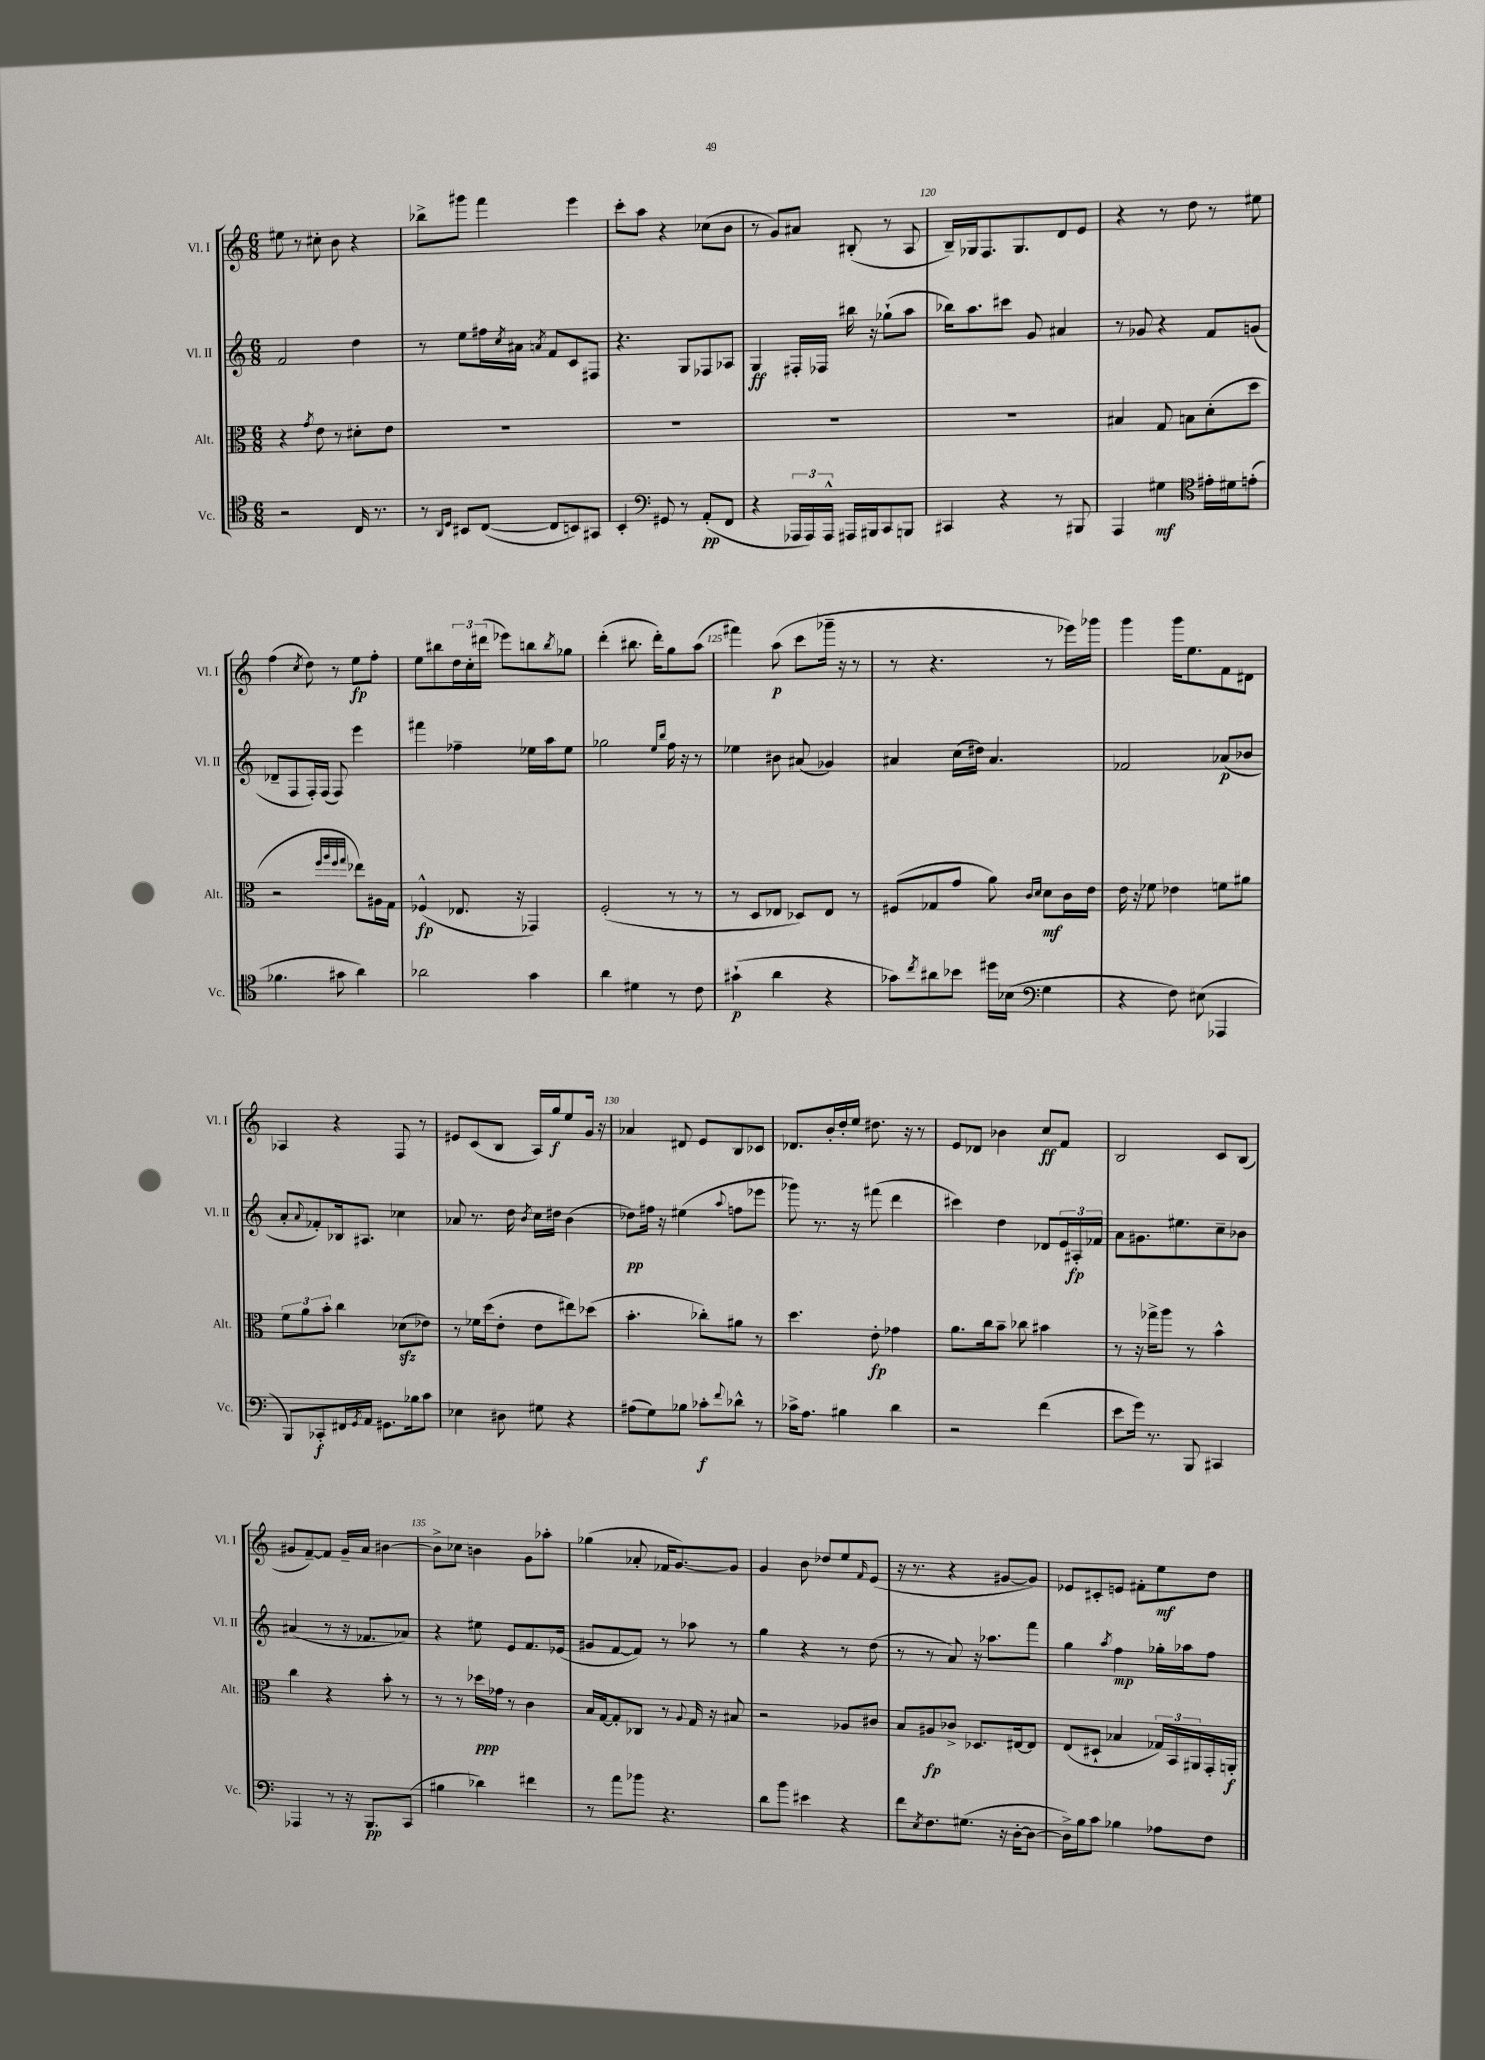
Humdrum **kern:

**kern	**dynam	**kern	**dynam	**kern	**dynam	**kern	**dynam
*part4	*part4	*part3	*part3	*part2	*part2	*part1	*part1
*staff4	*staff4	*staff3	*staff3	*staff2	*staff2	*staff1	*staff1
*I"Vc.	*	*I"Alt.	*	*I"Vl. II	*	*I"Vl. I	*
*I'Vc.	*	*I'Alt.	*	*I'Vl. II	*	*I'Vl. I	*
*clefC4	*	*clefC3	*	*clefG2	*	*clefG2	*
*k[]	*	*k[]	*	*k[]	*	*k[]	*
*M6/8	*	*M6/8	*	*M6/8	*	*M6/8	*
=116	=116	=116	=116	=116	=116	=116	=116
2r	.	4r	.	2f/	.	8ee#X\	.
.	.	.	.	.	.	8r	.
.	.	8qg/	.	.	.	.	.
.	.	8e\	.	.	.	8cc#X'\	.
.	.	8r	.	.	.	8b\	.
16C/	.	8d#X'\L	.	4dd\	.	4r	.
8.r	.	.	.	.	.	.	.
.	.	8e\J	.	.	.	.	.
=117	=117	=117	=117	=117	=117	=117	=117
8r	.	2.r	.	8r	.	8bb-X^\L	.
16qqAA/LL	.	.	.	.	.	.	.
16qqD/JJ	.	.	.	.	.	.	.
8BB#X/L	.	.	.	8ee\L	.	8ggg#X\J	.
([8C/J	.	.	.	16ff#X\L	.	4fff\	.
.	.	.	.	8qcc/	.	.	.
.	.	.	.	16a#X\JJ	.	.	.
.	.	.	.	8qan/	.	.	.
8C/L]	.	.	.	8f/L	.	.	.
8BBn/)	.	.	.	8c/	.	4eee\	.
8GG#X/J	.	.	.	8F#X/J	.	.	.
=118	=118	=118	=118	=118	=118	=118	=118
4BB'/	.	2.r	.	4.r	.	8ccc'\L	.
.	.	.	.	.	.	8aa\J	.
*clefF4	*	*	*	*	*	*	*
8GG#X/	.	.	.	.	.	4r	.
8r	.	.	.	8G/L	.	.	.
(8AA'/L	pp	.	.	8F-X/	.	(8cc-X\L	.
8FF/J	.	.	.	8A-X/J	.	8b\J	.
=119	=119	=119	=119	=119	=119	=119	=119
4r	.	2.r	.	4G/	ff	8r	.
.	.	.	.	.	.	8g/L)	.
24AAA-X/LL	.	.	.	16F#X'/LL	.	8a#X/J	.
24AAA-/)	.	.	.	.	.	.	.
.	.	.	.	16F-X/JJ	.	.	.
24AAA-^^/JJ	.	.	.	.	.	.	.
16AAA#X/LL	.	.	.	16bb#X\	.	(8B#X'/	.
16BBB#X/J	.	.	.	16r	.	.	.
8CC/	.	.	.	(8gg-X`\L	.	8r	.
8BBBn/J	.	.	.	8aa\J	.	8A/	.
=120	=120	=120	=120	=120	=120	=120	=120
4CC#X/	.	2.r	.	16bb-X\KL)	.	16B~/LL)	.
.	.	.	.	8.aa\	.	16G-X/J	.
.	.	.	.	.	.	8.F/	.
4r	.	.	.	8ccc#X\J	.	.	.
.	.	.	.	.	.	8.G-/	.
.	.	.	.	8g/	.	.	.
8r	.	.	.	4a#X/	.	8d/	.
8BBB#X/	.	.	.	.	.	8e/J	.
=121	=121	=121	=121	=121	=121	=121	=121
4AAA/	.	4B#X/	.	8r	.	4r	.
.	.	.	.	8g-X/	.	.	.
4G#X\	mf	8G/	.	4r	.	8r	.
.	.	8Bn\L	.	.	.	8dd\	.
*clefC4	*	*	*	*	*	*	*
16e#X'\LL	.	(8d'\	.	8f/L	.	8r	.
16d#X\J	.	.	.	.	.	.	.
(8en'\J	.	8dd\J	.	(8gn/J	.	8ee#X\	.
!!LO:LB:g=z
=122	=122	=122	=122	=122	=122	=122	=122
4.f-X\	.	2r	.	8d-X~/L	.	(4ff\	.
.	.	.	.	8F/	.	.	.
.	.	.	.	.	.	8qcc/	.
.	.	.	.	16F'/L)	.	8dd\)	.
.	.	.	.	(16F/JJ	.	.	.
8g#X\	.	.	.	8F/)	.	8r	.
.	.	32qqff/LLL	.	.	.	.	.
.	.	32qqaa/	.	.	.	.	.
.	.	32qqff/	.	.	.	.	.
.	.	32qqgg/JJJ	.	.	.	.	.
4a\)	.	8ee-X\L)	.	4eee\	.	8ee\L	fp
.	.	16A#X\L	.	.	.	8ff'\J	.
.	.	16G\JJ	.	.	.	.	.
=123	=123	=123	=123	=123	=123	=123	=123
2a-X\	.	(4F-X^^/	fp	4fff#X\	.	8ee\L	.
.	.	.	.	.	.	8bb#X\	.
.	.	8.E-X/	.	4ff-X~\	.	24dd\L	.
.	.	.	.	.	.	24cc'\	.
.	.	.	.	.	.	(24ddd#X\JJ	.
.	.	.	.	.	.	8eee-X\L)	.
.	.	16r	.	.	.	.	.
4g\	.	4GG-X/)	.	16ee-X\LL	.	8bbn\	.
.	.	.	.	16aa\J	.	.	.
.	.	.	.	.	.	8qbb/	.
.	.	.	.	8ee-\J	.	8gg-X\J	.
=124	=124	=124	=124	=124	=124	=124	=124
4a\	.	(2F'/	.	2gg-X\	.	(4ddd'\	.
4d#X\	.	.	.	.	.	8.bb#X\	.
.	.	.	.	.	.	16ddd'\KL)	.
.	.	.	.	16qqee/LL	.	.	.
.	.	.	.	16qqbb/JJ	.	.	.
8r	.	8r	.	16ff\	.	8gg\	.
.	.	.	.	16r	.	.	.
8c\	.	8r	.	8r	.	(8aa\J	.
=125	=125	=125	=125	=125	=125	=125	=125
(4g#X`\	p	8r	.	4ee-X\	.	4fff#X\)	.
.	.	8D/L	.	.	.	.	.
4a\	.	8E-X/J	.	8b#X\	.	(8aa\	p
.	.	8D-X/L)	.	(8a#X/	.	8ccc\L	.
4r	.	8E-/J	.	4g-X/)	.	16ggg-X~\Jk	.
.	.	.	.	.	.	16r	.
.	.	8r	.	.	.	8r	.
=126	=126	=126	=126	=126	=126	=126	=126
8g-X\L)	.	(8F#X/L	.	4a#X/	.	8r	.
8qcc/	.	.	.	.	.	.	.
8a#X\	.	8G-X/	.	.	.	4.r	.
8b-X\J	.	8g/J	.	(16cc\LL	.	.	.
.	.	.	.	16dd#X\JJ)	.	.	.
16dd#X\LL	.	8a\)	.	4.a#/	.	.	.
(16B-X\JJ	.	.	.	.	.	.	.
*clefF4	*	*	*	*	*	*	*
.	.	16qqc/LL	.	.	.	.	.
.	.	16qqd/JJ	.	.	.	.	.
4G\	.	8d\L	mf	.	.	8r	.
.	.	16c\L	.	.	.	16eee-X\LL)	.
.	.	16e\JJ	.	.	.	16ggg-X\JJ	.
=127	=127	=127	=127	=127	=127	=127	=127
4r	.	16e\	.	2f-X/	.	4ggg\	.
.	.	16r	.	.	.	.	.
.	.	8f-X\	.	.	.	.	.
8F\)	.	4e-X\	.	.	.	16ggg\KL	.
.	.	.	.	.	.	8.ee\	.
(8E#X\	.	.	.	.	.	.	.
4AAA-X/	.	8fn\L	.	(8a-X/L	p	8f\	.
.	.	8a#X\J	.	8b-X/J	.	8d#X\J	.
!!LO:LB:g=z
=128	=128	=128	=128	=128	=128	=128	=128
8BBB/L)	.	12f\L	.	8a'/L	.	4A-X/	.
.	.	12a\	.	.	.	.	.
.	.	.	.	8qqa/	.	.	.
8CC-X'/	f	.	.	8f-X'/)	.	.	.
.	.	12b'\J	.	.	.	.	.
16FF#X/L	.	4cc\	.	16B-X/k	.	4r	.
8qGG/	.	.	.	.	.	.	.
16AA/JJ	.	.	.	8.A#X/J	.	.	.
8.GG#X\L	.	.	.	.	.	.	.
.	.	(8d-Xzz\L	.	4cc-X\	.	8F/	.
16B-X\k	.	.	.	.	.	.	.
8c\J	.	8e-X\J)	.	.	.	8r	.
=129	=129	=129	=129	=129	=129	=129	=129
4E-X\	.	8r	.	8a-X/	.	8e#X/L	.
.	.	16f-X\LL	.	8.r	.	(8c/	.
.	.	(16dd\J	.	.	.	.	.
8D#X\	.	8e'\J	.	.	.	8B/J	.
.	.	.	.	16dd\	.	.	.
.	.	.	.	8qb/	.	.	.
8G#X\	.	8e\L	.	16cc\LL	.	16A/LL)	.
.	.	.	.	16dd#X\JJ	.	16gg/J	f
4r	.	8ee#X\)	.	(4b\	.	8ee/	.
.	.	(8dd-X\J	.	.	.	16g/Jk	.
.	.	.	.	.	.	16r	.
=130	=130	=130	=130	=130	=130	=130	=130
(8A#X\L	.	4.b'\	.	8dd-X\L)	pp	4a-X/	.
8G\)	.	.	.	16ff#X\Jk	.	.	.
.	.	.	.	16r	.	.	.
8B-X\J	.	.	.	(4ee#X\	.	8d#X/	.
8c-X'\L	f	8cc-X'\L)	.	.	.	8e/L	.
8qqf/	.	.	.	8qqaa/	.	.	.
8d-X^^\J	.	8a#X\J	.	8ffn\L	.	8B/	.
8r	.	8r	.	8eee-X\J	.	8c-X/J	.
=131	=131	=131	=131	=131	=131	=131	=131
16c-X^\KL	.	4.dd\	.	8ggg-X\)	.	8.d-X/L	.
8.A\J	.	.	.	.	.	.	.
.	.	.	.	8.r	.	.	.
.	.	.	.	.	.	16b'/L	.
4B#X\	.	.	.	.	.	16dd'/	.
.	.	.	.	16r	.	16ee/JJ	.
.	.	8e'\	fp	(8fff#X\	.	8.dd#X\	.
4d\	.	4g-X\	.	4ddd\	.	.	.
.	.	.	.	.	.	16r	.
.	.	.	.	.	.	8r	.
=132	=132	=132	=132	=132	=132	=132	=132
2r	.	8.a\L	.	4ccc#X\)	.	8e/L	.
.	.	.	.	.	.	8d-X/J	.
.	.	16cc\k	.	.	.	.	.
.	.	8b~\J	.	4dd\	.	4b-X\	.
.	.	8cc-X\	.	.	.	.	.
(4f\	.	4b#X\	.	8d-X/L	.	8cc/L	ff
.	.	.	.	24e/L	.	8f/J	.
.	.	.	.	24A#X'/	fp	.	.
.	.	.	.	24f-X/JJ	.	.	.
=133	=133	=133	=133	=133	=133	=133	=133
8e\L	.	8r	.	8a\L	.	2B/	.
16g\Jk)	.	16r	.	8.g#X\	.	.	.
8.r	.	16gg-X^\KL	.	.	.	.	.
.	.	8aa\J	.	.	.	.	.
.	.	.	.	8.ee#X\	.	.	.
8BBB/	.	8r	.	.	.	.	.
4CC#X/	.	4b^^\	.	8cc~\	.	8c/L	.
.	.	.	.	8b-X\J	.	(8B/J	.
!!LO:LB:g=z
=134	=134	=134	=134	=134	=134	=134	=134
4AAA-X/	.	4cc\	.	(4a#X/	.	8g#X/L	.
.	.	.	.	.	.	[8f~/)	.
8r	.	4r	.	8r	.	8f/J]	.
16r	.	.	.	16r	.	16g#~/LL	.
8.BBB/L	pp	.	.	8.f-X/L	.	16a/JJ	.
.	.	8b'\	.	.	.	[4b#X\	.
(8CC/J	.	8r	.	8a-X/J)	.	.	.
=135	=135	=135	=135	=135	=135	=135	=135
4B#X\	.	8r	.	4r	.	8b#^\L]	.
.	.	8r	.	.	.	8cc-X\J	.
4d-X\)	.	16dd-X\LL	ppp	8ee#X\	.	4bn\	.
.	.	16g-X\JJ	.	.	.	.	.
.	.	8r	.	8e/L	.	.	.
4f#X\	.	4c\	.	8.f/	.	8g\L	.
.	.	.	.	.	.	8aa-X'\J	.
.	.	.	.	(16e-X/Jk	.	.	.
=136	=136	=136	=136	=136	=136	=136	=136
8r	.	16B/LL	.	8g#X/L	.	(4gg-X\	.
.	.	[16G/J	.	.	.	.	.
8a\L	.	8G'/]	.	[8f/	.	.	.
8b-X\J	.	8C-X/J	.	8f/J])	.	8a-X'/	.
4.r	.	8r	.	8r	.	16f-X/KL	.
.	.	.	.	.	.	[8.g/)	.
.	.	8qqA/	.	.	.	.	.
.	.	16G/	.	8aa-X\	.	.	.
.	.	16r	.	.	.	.	.
.	.	8B#X/	.	8r	.	8g/J]	.
=137	=137	=137	=137	=137	=137	=137	=137
8d\L	.	2r	.	4gg\	.	4g/	.
8b\J	.	.	.	.	.	.	.
4e#X\	.	.	.	4r	.	8b\	.
.	.	.	.	.	.	8dd-X/L	.
4r	.	8A-X/L	.	8r	.	8ee/	.
.	.	.	.	.	.	16qqf/	.
.	.	8c#X/J	.	(8dd\	.	(8e/J	.
=138	=138	=138	=138	=138	=138	=138	=138
8f\L	.	8B/L	.	8r	.	16r	.
.	.	.	.	.	.	8.r	.
8qE/	.	.	.	.	.	.	.
8.F\	.	8A#X/	fp	8r	.	.	.
.	.	8c-X^/J	.	8a/)	.	4r	.
(8.G#X\J	.	.	.	.	.	.	.
.	.	8.D-X/L	.	16r	.	.	.
.	.	.	.	8.aa-X\L	.	.	.
16r	.	.	.	.	.	[8g#X/L	.
[16D'\KL	.	[16E#X/k	.	.	.	.	.
8D\J_	.	8E#/J]	.	8fff\J	.	8g#/J])	.
=139	=139	=139	=139	=139	=139	=139	=139
16D^\LL])	.	(8E/L	.	4gg\	.	8e-X/L	.
16B\J	.	.	.	.	.	.	.
8c\J	.	8D#X`/J	.	.	.	8c#X'/	.
.	.	.	.	8qaa/	.	.	.
4B-X\	.	4B-X/	.	4ff\	mp	8en/J	.
.	.	.	.	.	.	8f#X'\L	.
8A-X\L	.	24G-X/LL)	.	16gg-X'\LL	.	8ee\	mf
.	.	24BB/	.	.	.	.	.
.	.	.	.	16aa-X\J	.	.	.
.	.	24AA#X/	.	.	.	.	.
8F\J	.	16GG'/	.	8ff\J	.	8dd\J	.
.	.	16AAn'/JJ	f	.	.	.	.
==	==	==	==	==	==	==	==
*-	*-	*-	*-	*-	*-	*-	*-
